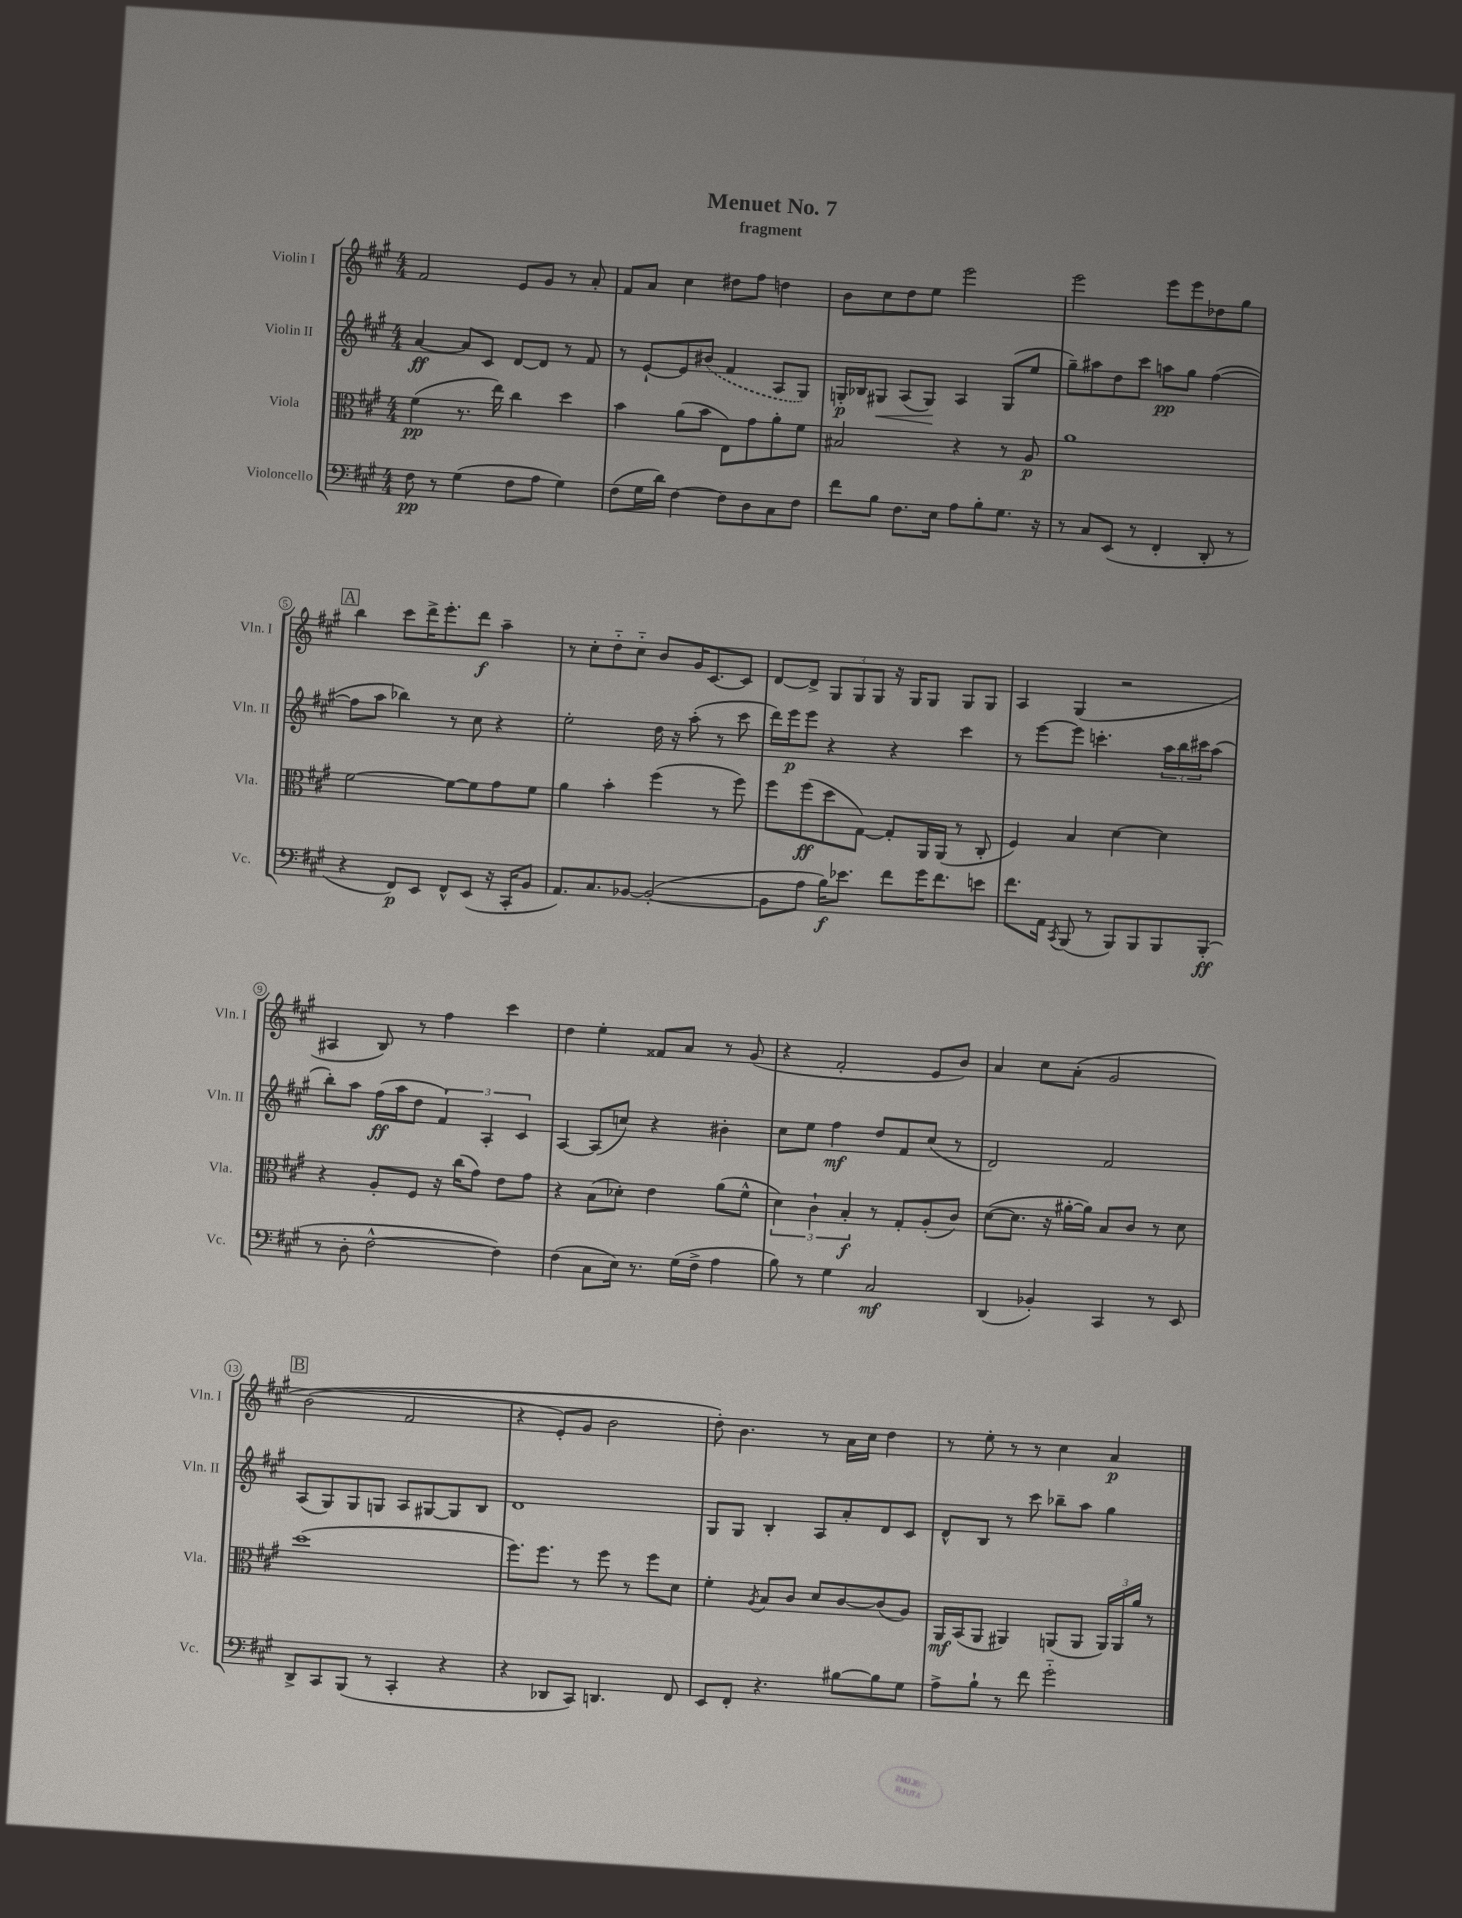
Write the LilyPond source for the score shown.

\header { title = "Menuet No. 7" subtitle = "fragment" }
<<
\new StaffGroup <<
\new Staff = "s0" \with { instrumentName = "Violin I" shortInstrumentName = "Vln. I" } {
    \clef treble \key a \major \numericTimeSignature \time 4/4
    fis'2 e'8 gis'8 r8 a'8-. |
    fis'8 a'8 cis''4 dis''8 fis''8 d''4 |
    b'8 cis''8 d''8 e''8 e'''2 |
    e'''2 e'''8 e'''8 des''8 gis''8 |
    \mark \markup { \box "A" } b''4 cis'''8 d'''16-> e'''8.-. d'''8\f a''4-- |
    r8 cis''8-. d''8-_ cis''8-_ b'8 gis'16 cis'8.~ cis'8 |
    d'8~ d'8-> \tuplet 3/2 { gis8 gis8 gis8 } r16 gis16 gis8 gis8 gis8 |
    a4 gis4( r2 |
    ais4 b8) r8 fis''4 cis'''4 |
    d''4 e''4-. fisis'8 a'8 r8 gis'8( |
    r4 fis'2-. e'8 b'8) |
    a'4 cis''8 a'8-.\( gis'2 |
    \mark \markup { \box "B" } b'2( fis'2 |
    r4 e'8-.) gis'8 b'2 |
    d''8-.\) b'4. r8 a'16 cis''16 d''4 |
    r8 e''8-. r8 r8 cis''4 a'4\p \bar "|." |
}
\new Staff = "s1" \with { instrumentName = "Violin II" shortInstrumentName = "Vln. II" } {
    \clef treble \key a \major \numericTimeSignature \time 4/4
    a'4~\ff a'8 cis'8 d'8~ d'8 r8 fis'8 |
    r8 e'8~-! e'8 \once \slurDashed bis'8( fis'4 a8 gis8) |
    g16-.\p bes16 gis8\< a8( gis8\!) a4 gis8( e''8 |
    gis''8--) ais''8 d''8 cis'''8 a''8\pp gis''8 fis''4~( |
    \mark \markup { \box "A" } fis''8 a''8 bes''4) r8 cis''8 r4 |
    e''2-. d''16 r16 a''8-.( r8 cis'''8 |
    d'''16) e'''16\p e'''8 r4 r4 cis'''4 |
    r8 e'''8~ e'''8 c'''4.-. \tuplet 3/2 { a''16 b''16 cis'''16 } a''8( |
    b''8-.) a''8 fis''16\ff( a''16 d''8 \tuplet 3/2 { fis'4) a4-. cis'4 } |
    a4~ a8( c''8) r4 bis'4-. |
    cis''8 e''8 fis''4\mf d''8 fis'8 cis''8( r8 |
    d'2) fis'2 |
    \mark \markup { \box "B" } a8( gis8) gis8 g8 a8 gis8~ gis8 b8 |
    d'1 |
    gis8 gis8 b4-. a8 a'8-. d'8 cis'8 |
    d'8-^ b8 r8 cis'''8 bes''8-- a''8 gis''4 \bar "|." |
}
\new Staff = "s2" \with { instrumentName = "Viola" shortInstrumentName = "Vla." } {
    \clef alto \key a \major \numericTimeSignature \time 4/4
    fis'4\pp( r8. e''16) cis''4 d''4 |
    b'4 a'8( b'8 e8) gis'8 a'8-. fis'8 |
    bis2 r4 r8 a8\p |
    a'1 |
    \mark \markup { \box "A" } fis'2~ fis'8~ fis'8 gis'8 fis'8 |
    a'4 b'4-. fis''4( r8 fis''8) |
    fis''8 fis''8\ff( d''8 gis8~) gis8-. a,16 a,16( r8 cis8-. |
    fis4) b4 d'4~ d'4 |
    r4 a8-. fis8 r16 cis''16( gis'8) e'8 gis'8 |
    r4 b8( des'8-.) e'4 a'8( fis'8-^ |
    \tuplet 3/2 { d'4) cis'4-! b4-.\f } r8 gis8-. a8-.( cis'8) |
    d'8~( d'8. r16 ais'16~-. ais'16) b8 cis'8 r8 d'8 |
    \mark \markup { \box "B" } d''1( |
    fis''8.) fis''8. r8 fis''8 r8 fis''8 d'8 |
    fis'4-. \acciaccatura { a8 } b8 cis'8 d'8 cis'8~ cis'8( a8) |
    a,16\mf b,16( a,8 ais,4) a,8( a,8 \tuplet 3/2 { a,16) a,16 a'16 } r8 \bar "|." |
}
\new Staff = "s3" \with { instrumentName = "Violoncello" shortInstrumentName = "Vc." } {
    \clef bass \key a \major \numericTimeSignature \time 4/4
    fis8\pp r8 gis4( fis8 a8 gis4) |
    fis8( gis16 d'16) fis4~ fis8 d8 cis8 fis8 |
    fis'8 b8 fis8. e16 a8 b8-. gis8. r16 |
    r8 cis8 e,8( r8 fis,4-. d,8-. r8 |
    \mark \markup { \box "A" } r4 fis,8\p) e,8 fis,8-^ e,8( r16 cis,16-. b,8 |
    a,8.) cis8. bes,8~ bes,2~-.( |
    bes,8 a8 b16\f) ees'8. fis'8 gis'16 fis'8. e'8 |
    fis'8. a,16 \acciaccatura { cis,8 } b,,8( r8 b,,8) b,,8 b,,8 b,,8-.\ff( |
    r8 d8-. fis2~-^ fis4) |
    fis4( cis8 e16) r8. gis16( fis16-> a4 |
    b8) r8 gis4 cis2\mf |
    d,4( bes,4-.) cis,4 r8 e,8 |
    \mark \markup { \box "B" } d,8-> cis,8 b,,8( r8 cis,4-. r4 |
    r4 des,8 cis,8) d,4. fis,8 |
    e,8 fis,8-. r4. bis8~ bis8 gis8 |
    a8-> b8-! r8 fis'8 gis'2-_ \bar "|." |
}
>>
>>
\layout { \context { \Score \override BarNumber.stencil = #(make-stencil-circler 0.1 0.3 ly:text-interface::print) } }
